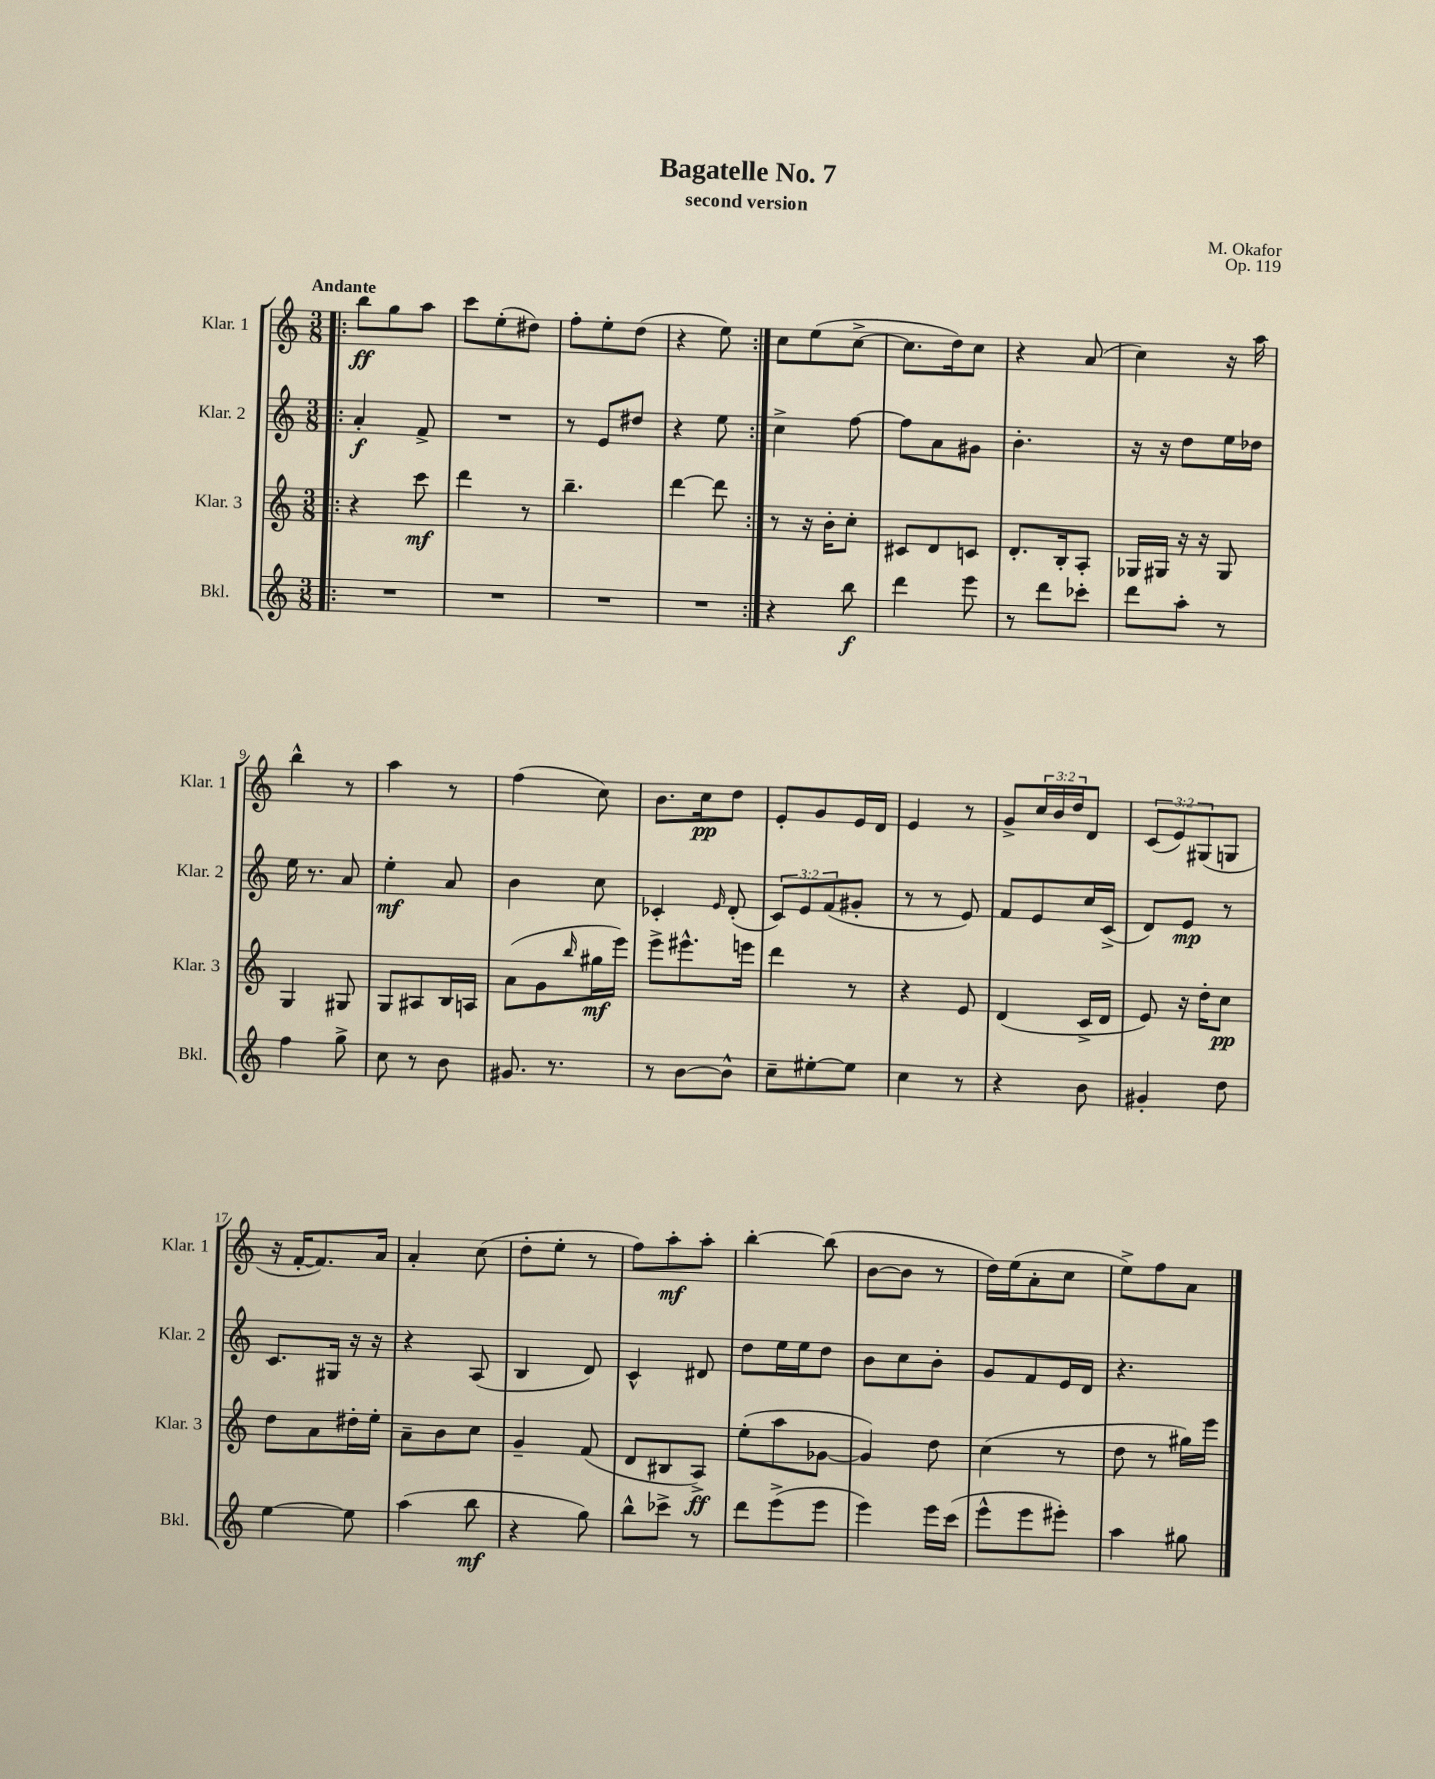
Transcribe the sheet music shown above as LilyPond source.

\header { title = "Bagatelle No. 7" composer = "M. Okafor" subtitle = "second version" opus = "Op. 119" }
<<
\new StaffGroup <<
\new Staff = "s0" \with { instrumentName = "Klar. 1" shortInstrumentName = "Klar. 1" } {
    \clef treble \key c \major \numericTimeSignature \time 3/8 \override Staff.TupletNumber.text = #tuplet-number::calc-fraction-text \tempo "Andante"
    \repeat volta 2 { \bar ".|:" b''8\ff g''8 a''8 |
    c'''8 e''8-.( dis''8) |
    f''8-. e''8-. d''8( |
    r4 e''8) | }
    c''8 e''8( c''8~-> |
    c''8. d''16) c''8 |
    r4 a'8( |
    c''4) r16 a''16 |
    b''4-^ r8 |
    a''4 r8 |
    f''4( c''8) |
    b'8. c''16\pp d''8 |
    e'8-. g'8 e'16 d'16 |
    e'4 r8 |
    g'8-> \tuplet 3/2 { c''16 b'16 d''16 } d'8 |
    \tuplet 3/2 { c'8( e'8) gis8( } g8 |
    r16 f'16~-. f'8.) a'16 |
    a'4-. c''8( |
    d''8-. e''8-. r8 |
    f''8) a''8-.\mf a''8-. |
    b''4~-. b''8( |
    b'8~ b'8 r8 |
    d''16) e''16( a'8-. c''8 |
    e''8->) f''8 a'8 \bar "|." |
}
\new Staff = "s1" \with { instrumentName = "Klar. 2" shortInstrumentName = "Klar. 2" } {
    \clef treble \key c \major \numericTimeSignature \time 3/8 \override Staff.TupletNumber.text = #tuplet-number::calc-fraction-text
    \repeat volta 2 { \bar ".|:" a'4-.\f f'8-> |
    R4. |
    r8 e'8 dis''8 |
    r4 e''8 | }
    c''4-> f''8~ |
    f''8 a'8 gis'8 |
    b'4.-. |
    r16 r16 d''8 e''16 des''16 |
    e''16 r8. a'8 |
    e''4-.\mf a'8 |
    b'4 c''8 |
    ces'4-. \grace { e'16 } d'8-.( |
    \tuplet 3/2 { c'8) e'8 f'8( } gis'8-. |
    r8 r8 e'8) |
    f'8 e'8 c''16 c'16->( |
    d'8) e'8\mp r8 |
    c'8. gis16 r16 r16 |
    r4 a8( |
    b4 d'8) |
    c'4-^ dis'8 |
    d''8 e''16 e''16 d''8 |
    b'8 c''8 b'8-. |
    g'8 f'8 e'16 d'16 |
    r4. \bar "|." |
}
\new Staff = "s2" \with { instrumentName = "Klar. 3" shortInstrumentName = "Klar. 3" } {
    \clef treble \key c \major \numericTimeSignature \time 3/8
    \repeat volta 2 { \bar ".|:" r4 c'''8\mf |
    d'''4 r8 |
    b''4.-- |
    d'''4~ d'''8 | }
    r8 r16 b'16-. c''8-. |
    cis'8 d'8 c'8 |
    d'8.-. b16-. a8-. |
    ges16 gis16 r16 r16 gis8 |
    g4 gis8 |
    g8 ais8 b16 a16 |
    a'8( g'8 \grace { b''16 } gis''16\mf e'''16) |
    e'''8-> eis'''8.-^ e'''16 |
    d'''4 r8 |
    r4 e'8 |
    d'4( c'16-> d'16 |
    e'8) r16 d''16-. c''8\pp |
    d''8 a'8 dis''16-. e''16-. |
    a'8-- b'8 c''8 |
    g'4-- f'8( |
    d'8 bis8 a8->\ff) |
    e''8-.( a''8 ges'8~ |
    ges'4) d''8 |
    c''4( r8 |
    d''8 r8 gis''16) e'''16 \bar "|." |
}
\new Staff = "s3" \with { instrumentName = "Bkl." shortInstrumentName = "Bkl." } {
    \clef treble \key c \major \numericTimeSignature \time 3/8
    \repeat volta 2 { \bar ".|:" R4. |
    R4. |
    R4. |
    R4. | }
    r4 b''8\f |
    d'''4 e'''8 |
    r8 d'''8 ces'''8-. |
    d'''8 a''8-. r8 |
    f''4 g''8-> |
    c''8 r8 b'8 |
    gis'8. r8. |
    r8 b'8~ b'8-^ |
    c''8-- eis''8~-. eis''8 |
    c''4 r8 |
    r4 b'8 |
    gis'4-. d''8 |
    e''4~ e''8 |
    a''4( b''8\mf |
    r4 g''8) |
    b''8-^ ces'''8-> r8 |
    d'''8 e'''8->( e'''8 |
    e'''4) e'''16 c'''16( |
    e'''8-^ e'''8 eis'''8-.) |
    a''4 gis''8 \bar "|." |
}
>>
>>
